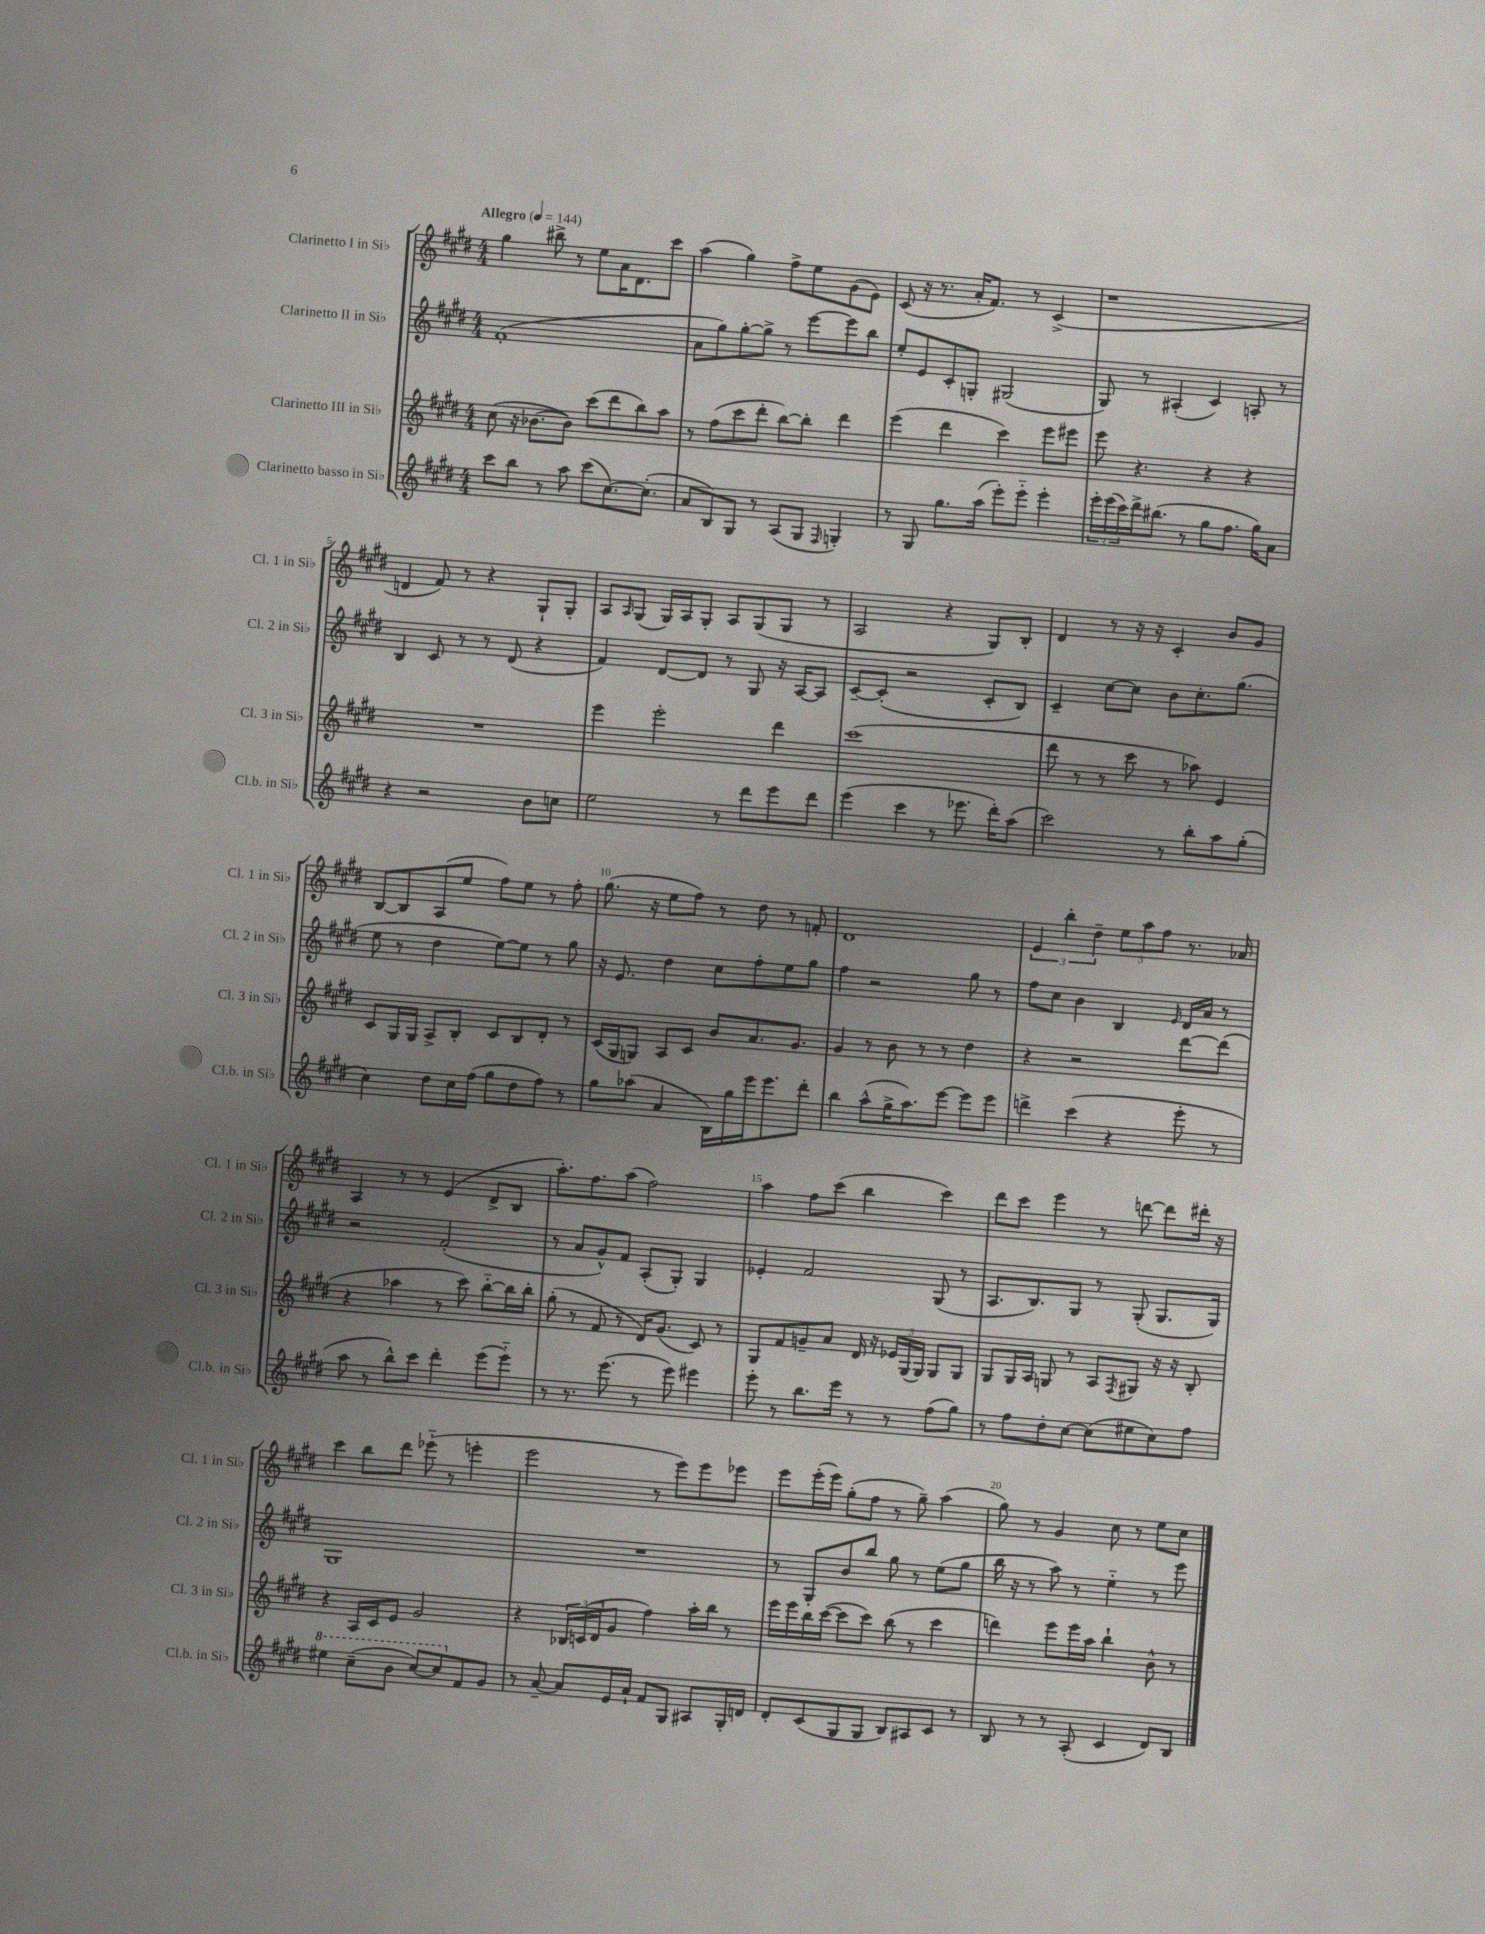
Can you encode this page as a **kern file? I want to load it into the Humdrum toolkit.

**kern	**kern	**kern	**kern
*staff4	*staff3	*staff2	*staff1
*clefG2	*clefG2	*clefG2	*clefG2
*k[f#c#g#d#]	*k[f#c#g#d#]	*k[f#c#g#d#]	*k[f#c#g#d#]
*M4/4	*M4/4	*M4/4	*M4/4
*MM144	*MM144	*MM144	*MM144
8ccc#\L	(8cc#\	(1f#'	4gg#\
8bb\J	16r	.	.
.	[8.b-\L	.	.
8r	.	.	8bb#^\
8aa\	8b-\]J)	.	8r
(8ccc#\L	(8ccc#\L	.	8ee\L
[8.cc#\)	8ddd#\	.	16a\K
.	.	.	8.d#\
.	8bb\)	.	.
(8.cc#'\]J	.	.	.
.	8aa\J	.	8ccc#\J
=	=	=	=
8a/L	8r	8a\L	(4aa\
8B/)	(8ff#\L	8gg#\)	.
8G#/J	8ccc#\	[8gg#'\	4gg#\)
8r	8ddd#'\J	8gg#^\]J	.
(8A/L	[8bb\L)	8r	8ff#^\L
8G#/J	8bb'\]J	[8eee\L	8ee\
16qqF#/	.	.	.
4G'/)	4ddd#\	8eee\]	(8g#\
.	.	8bb\J	8e\J)
=	=	=	=
8r	(4eee\	8ee'/L	(8c#/
8G#/	.	8e/	16r
.	.	.	8.r
8.gg#\L	4ddd#\	8c#'/	.
.	.	8G'/J	16a'/LK
(16aa\Jk	.	.	8.f#/J)
8eee'\L)	4ccc#\)	(2G#/	.
8eee'~\J	.	.	8r
4eee'\	8eee\L	.	(4c#^/
.	8eee#\J	.	.
=	=	=	=
24eee'\LL	8eee\	8G#/)	1r
(24eee\	.	.	.
24ccc#\)	.	.	.
16ddd#^\J	4.r	8r	.
(8.bb#\J	.	.	.
.	.	(4A#'/	.
8r	.	.	.
8gg#\L	4r	4c#/)	.
8.ff#\J	.	.	.
.	4r	8A'/	.
16gg#\LK)	.	.	.
8a\J	.	8r	.
=	=	=	=
4r	1r	4B/	4d/
2r	.	8c#/	8f#/)
.	.	8r	8r
.	.	8r	4r
.	.	(8d#/	.
8b\L	.	4r	8G#`/L
8cc\J	.	.	8G#'/J
=	=	=	=
2ee\	4eee\	4f#/)	8A/L
.	.	.	16qqA/
.	.	.	(8G#/J
.	2eee'\	[8d#/L	16G#/LL)
.	.	.	16A/J
.	.	8d#/]J	8G#'/J
8r	.	8r	8A/L
8ddd#\L	.	8G#/	(8G#/
8eee\	4ddd#\	16r	8G#/J
.	.	[16A/LK	.
8ddd#\J	.	8A/]J	8r
=	=	=	=
(4eee\	(1ccc#	[8c#~/L	2A/
.	.	(8c#'/]J	.
4ccc#\	.	2r	.
8r	.	.	4r
8.eee-\	.	.	.
.	.	8c#'/L	8G#/L)
16ddd#'\LK)	.	.	.
(8aa\J	.	8B/J)	8B'/J
=	=	=	=
2ccc#\)	8ddd#\	4c#~/	4d#/
.	8r	.	.
.	8r	[8cc#\L	8r
.	8ccc#\	8cc#\]J	16r
.	.	.	16r
8r	8r	8b\L	4c#'/
8bb'\L	8aa-\)	8.cc#'\	.
8aa\	4e/	.	8b/L
.	.	(8.gg#\J	.
(8gg#'\J	.	.	8g#/J
=	=	=	=
4cc#\)	8c#/L	8ee\	[8B/L
.	16G#/L	8r	8B/]
.	16G#/JJ	.	.
8dd#\L	8A^/L	4dd#\	(8A/
16cc#\L	8B'/J	.	8ee/J
(16ff#\JJ	.	.	.
8gg#\L	8c#/L	[8ee\L)	8ff#\L)
8dd#\	8B/	8ee\]J	8ee\J
8ff#\J)	8d#'/J	8r	8r
8r	8r	8gg#\	8ff#'\
=	=	=	=
8gg#\L	(16c#/LL	16r	(8.gg#\
.	16G#/J	8.e/	.
(8aa-\J	8G/J)	.	.
.	.	.	16r
4a/	8A/L	4dd#\	8ee\L
.	8c#/J	.	8ff#\J)
16B\LL)	8b/L	8cc#\L	8r
16gg#\	.	.	.
16eee\J	8.a/	8ff#'\	8dd#\
8.eee\	.	.	.
.	.	8ee\	8r
.	8.g#/J	.	.
8ddd#'\J	.	8gg#\J	8f'/
=	=	=	=
4bb\	4g#/	4ff#\	1d#
(8aa^^\L	8r	2r	.
16gg#^\K	8b\	.	.
8.aa\)	.	.	.
.	8r	.	.
[8eee\J	8r	.	.
8eee\]L	4dd#\	8gg#\	.
8eee\J	.	8r	.
=	=	=	=
4ddd^\	4r	8ff#\L	6e/
.	.	8cc#\J	.
.	.	.	6bb'\
(4ccc#\	2r	4b\	.
.	.	.	6dd#~\
4r	.	4B/	12ee\L
.	.	.	12aa\
.	.	.	12ff#\J
.	.	16qqe/	.
8eee'\	[8ddd#\L	16d#/LL	8.r
.	.	16a/JJ	.
8r	(8ddd#\]J	8r	.
.	.	.	16a-/
=	=	=	=
8aa\	4r	2r	4A/
8r	.	.	.
8bb^^\L)	4aa-\	.	8r
8ccc#\J	.	.	8r
4ddd#'\	8r	(2f#'/	(4e/
.	8ccc#\)	.	.
(8eee\L	[8bb'~\L	.	8d#^/L
8eee'~\J)	16bb\]L	.	8B/J
.	16bb'\JJ	.	.
=	=	=	=
8r	(8gg#'\	8r	8.aa'\L)
8.r	8r	8a/L	.
.	.	.	8.ff#\
.	8f#/	8g#^^/)	.
(8.eee\	.	.	.
.	8r	8f#/J	(8aa\J
8r	16d#/LK)	(8A'/L	2ff#\)
.	(8.g#/J	.	.
8eee\)	.	8G#'/J)	.
4eee#\	8c#/)	4G#/	.
.	8r	.	.
=	=	=	=
8eee'\	8G#/L	4e-'/	4aa\
8r	8f#/	.	.
8.bb\L	8g~/	2f#/	8ff#\L
.	8a/J	.	(8ccc#\J
16eee\Jk	.	.	.
8r	16d#/	.	4bb\
.	16r	.	.
8r	24e-/LL	.	.
.	(24G#/	.	.
.	24G#/JJ)	.	.
(8ff#\L	8G#/L	(8G#/	4ccc#\)
8gg#\J)	8G#/J	8r	.
=	=	=	=
8r	8G#/L	8.A/L	8ddd#\L
8ff#\L	16G#/L	.	8ccc#\J
.	16A/JJ	8.B/)	.
8dd#'\	8G/	.	4eee\
[8cc#\J	8r	8G#/J	.
(8cc#\]L	8A/L	8r	8r
.	8qF#/	.	.
8ee#\	8G#/J	(8G#'/	[8ddd\
8cc#\)	16r	8.G#/L	8ddd\]L
.	16r	.	.
8ff#\J	8B'/	.	16ddd#'\Jk
.	.	16G#/Jk)	16r
=	=	=	=
4eee#\	4r	1G#	4ccc#\
(8ccc#~\L	16A/LL	.	8bb\L
.	16c#/J	.	.
8bb\J	8e/J	.	8ddd#\J
[8ccc#/L)	2g#/	.	(8eee-'~\
8ccc#/]	.	.	8r
8f#/	.	.	4eee'\
8g#/J	.	.	.
=	=	=	=
8r	4r	1r	2eee\
[8a~/	.	.	.
8a/]L	24B-/LL	.	.
.	(24c/	.	.
.	24d#/J	.	.
16e/L	8g#/J	.	.
16a`/JJ	.	.	.
8f#/L	4ff#\)	.	8r
8G#/J	.	.	8eee\L)
8A#/L	16aa'\LL	.	8eee\
.	16bb\JJ	.	.
16G#'/L	8r	.	8eee-\J
16d/JJ	.	.	.
=	=	=	=
8d#'/L	16eee\LL	8r	8eee\L
.	16eee\	.	.
(8c#/	16bb\	8G#'/L	(16eee'\L
.	([16ccc#\JJ	.	16eee\JJ)
8G#/	8ccc#\]L	8b/	(8gg#'\L
8G#/J	8ccc#\J)	8bb/J	8ff#\J
8B/L)	(8bb\	8gg#\	8r
8A#/	8r	8r	8gg#~\)
8c#/J	4ccc#\	(8ee\L	(4aa\
8r	.	8gg#\J	.
=	=	=	=
8B/	4ddd\)	16bb\	8gg#\)
.	.	16r	.
8r	.	8r	8r
8r	8eee\L	8aa\)	4g#/
(8A'/	16eee\L	8r	.
.	16aa\JJ	.	.
4c#/	4bb`\	4ee'~\	8cc#\
.	.	.	8r
8d#/L)	8b^^\	8r	8ee\L
8B/J	8r	8eee\	8cc#\J
==	==	==	==
*-	*-	*-	*-
